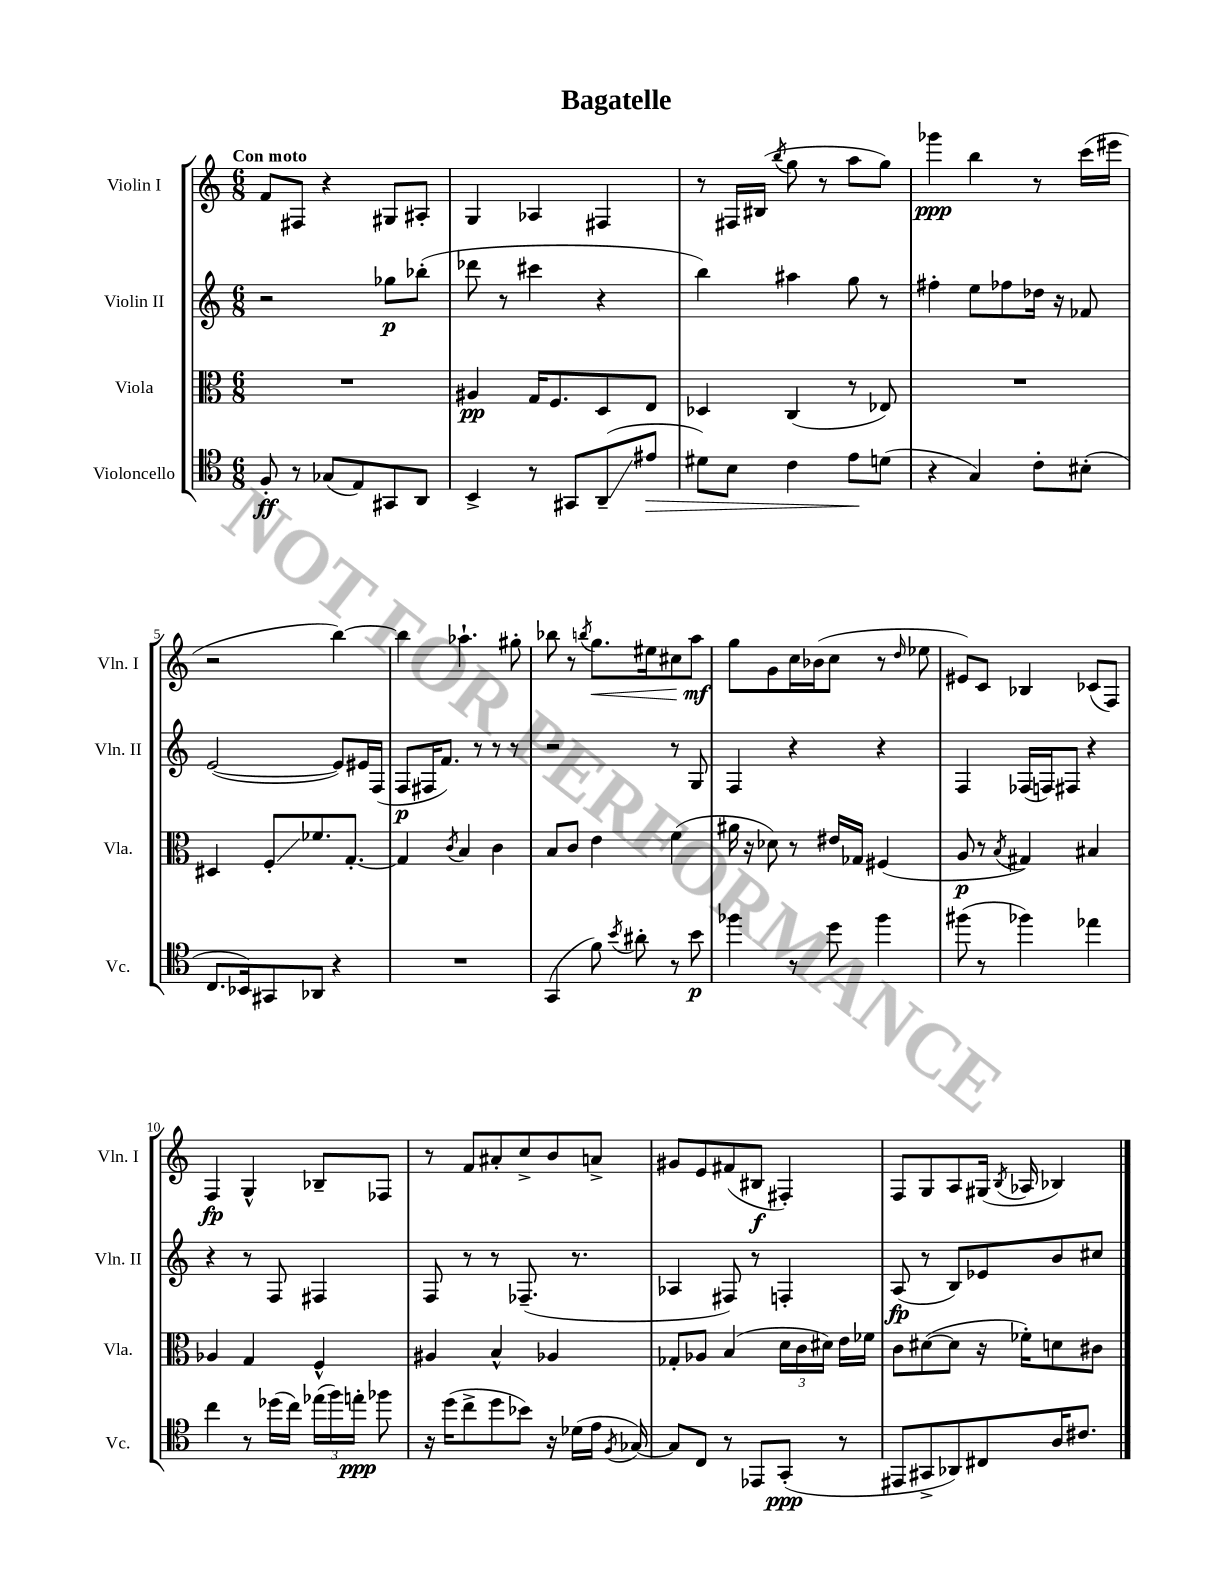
\header { title = "Bagatelle" }
<<
\new StaffGroup <<
\new Staff = "s0" \with { instrumentName = "Violin I" shortInstrumentName = "Vln. I" } {
    \clef treble \key c \major \numericTimeSignature \time 6/8 \tempo "Con moto"
    \autoBeamOff f'8[ fis8] r4 gis8[ ais8]-. |
    g4 aes4 fis4 |
    r8 fis16[ bis16]( \acciaccatura { b''8 } g''8 r8 a''8[ g''8]) |
    ges'''4\ppp b''4 r8 c'''16[( eis'''16] |
    r2 b''4~) |
    b''4 aes''4.-! gis''8-. |
    bes''8 r8 \acciaccatura { b''8 } g''8.[\< eis''16 cis''8 a''8]\mf\! |
    g''8[ g'8 c''16 bes'16( c''8] r8 \grace { d''16 } ees''8 |
    eis'8[) c'8] bes4 ces'8[( f8]) |
    f4\fp g4-^ bes8[-- fes8] |
    r8 f'8[ ais'8-. c''8-> b'8 a'8]-> |
    gis'8[ e'8 fis'8( bis8]\f fis4-.) |
    f8[ g8 a8 gis16]( \acciaccatura { b8 } aes16 bes4) \bar "|." |
}
\new Staff = "s1" \with { instrumentName = "Violin II" shortInstrumentName = "Vln. II" } {
    \clef treble \key c \major \numericTimeSignature \time 6/8
    \autoBeamOff r2 ges''8[\p bes''8]-.( |
    des'''8 r8 cis'''4 r4 |
    b''4) ais''4 g''8 r8 |
    fis''4-. e''8[ fes''8 des''16] r16 fes'8 |
    e'2~( e'8[) eis'16 f16]( |
    f8[\p fis16 f'8.]) r8 r8 r8 |
    r2 r8 g8 |
    f4 r4 r4 |
    f4 fes16[( f16) fis8] r4 |
    r4 r8 f8 fis4 |
    f8 r8 r8 fes8.--( r8. |
    aes4 fis8) r8 f4-. |
    a8\fp( r8 b8[) ees'8 b'8 cis''8] \bar "|." |
}
\new Staff = "s2" \with { instrumentName = "Viola" shortInstrumentName = "Vla." } {
    \clef alto \key c \major \numericTimeSignature \time 6/8
    \autoBeamOff R2. |
    ais4\pp g16[ f8. d8 e8] |
    des4 c4( r8 ees8) |
    R2. |
    dis4 f8[-.\glissando fes'8. g8.]~-. |
    g4 \acciaccatura { c'8 } b4 c'4 |
    b8[ c'8] e'4 f'4( |
    ais'16 r16 des'8) r8 eis'16[ ges16] fis4( |
    a8\p r8 \acciaccatura { b8 } gis4) bis4 |
    aes4 g4 f4-^ |
    ais4 b4-^ aes4 |
    ges8[-. aes8] b4( \tuplet 3/2 { d'16[ c'16 dis'16]) } e'16[ fes'16] |
    c'8[ dis'8~( dis'8] r16 fes'16[-.) d'8 cis'8] \bar "|." |
}
\new Staff = "s3" \with { instrumentName = "Violoncello" shortInstrumentName = "Vc." } {
    \clef tenor \key c \major \numericTimeSignature \time 6/8
    \autoBeamOff f8-.\ff r8 ges8[( e8) gis,8 a,8] |
    b,4-> r8 gis,8[ a,8--\glissando( eis'8]\> |
    dis'8[) b8] c'4 e'8[\! d'8]( |
    r4 g4) c'8[-. bis8]-.( |
    c8.[ bes,16) gis,8 aes,8] r4 |
    R2. |
    g,4( f'8) \acciaccatura { b'8 } ais'8-. r8 b'8\p |
    fes''4 r8 d''8 fes''4 |
    fis''8( r8 fes''4) ees''4 |
    c''4 r8 des''16[( c''16]) \tuplet 3/2 { ees''16[( f''16) e''16]-.\ppp } fes''8 |
    r16 d''16[( c''8-> d''8 bes'8]) r16 des'16[( e'16] \acciaccatura { f8 } ges16~) |
    ges8[ c8] r8 ees,8[ g,8]-.\ppp( r8 |
    eis,8[ gis,8-> aes,8) cis8 a16 cis'8.] \bar "|." |
}
>>
>>
